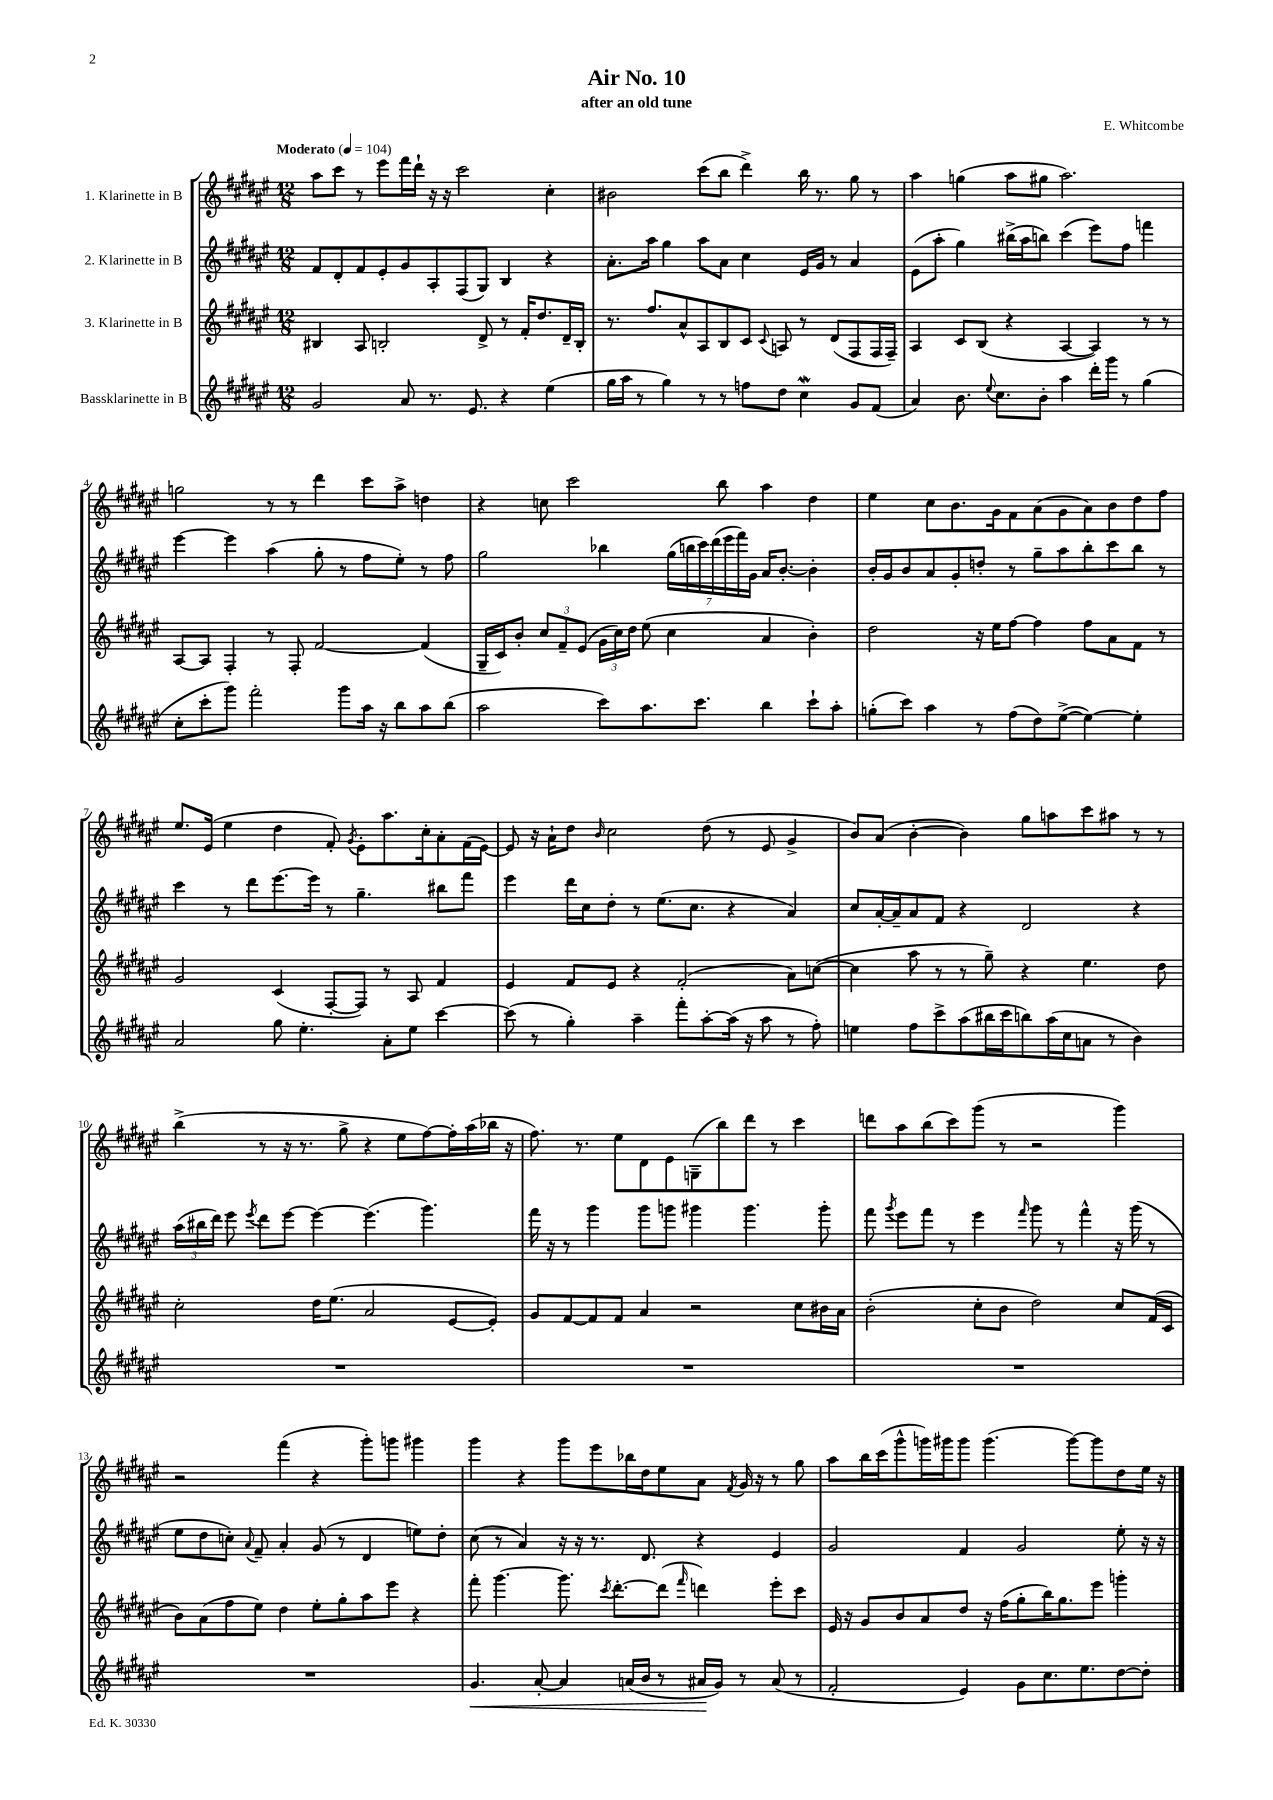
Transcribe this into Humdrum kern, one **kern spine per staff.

**kern	**kern	**kern	**kern
*staff4	*staff3	*staff2	*staff1
*clefG2	*clefG2	*clefG2	*clefG2
*k[f#c#g#d#a#e#]	*k[f#c#g#d#a#e#]	*k[f#c#g#d#a#e#]	*k[f#c#g#d#a#e#]
*M12/8	*M12/8	*M12/8	*M12/8
*MM104	*MM104	*MM104	*MM104
2g#	4B#	8f#	8aa#
.	.	8d#'	8ccc#
.	8A#	8f#	8r
.	2B'	8e#'	8eee#
8a#	.	8g#	16fff#
.	.	.	16ddd#`
8.r	.	8A#'	16r
.	.	.	16r
.	.	(8F#	2ccc#
8.e#	.	.	.
.	8d#^	8G#)	.
4r	8r	4B	.
.	16f#'	.	.
.	8.dd#	.	.
(4ee#	.	4r	4cc#'
.	16d#~	.	.
.	16B'	.	.
=	=	=	=
16gg#	8.r	8.a#'	2b#
16aa#	.	.	.
8r	.	.	.
.	8.ff#	16aa#	.
4gg#)	.	4gg#	.
.	8a#^^	.	.
8r	8A#	8aa#	(8ccc#
8r	8B	8a#	8bb
8ff	8c#	4cc#	4ddd#^)
.	8qqc#	.	.
8dd#	8A	.	.
4cc#	8r	16e#	16bb
.	.	16g#	8.r
.	(8d#	8r	.
8g#	8F#	4a#	8gg#
(8f#	16F#	.	8r
.	16F#~)	.	.
=	=	=	=
4a#)	4A#	(8e#	4aa#
.	.	8aa#'	.
8.b	8c#	4gg#)	(4gg
.	(8B	.	.
8qqee#	.	.	.
8.cc#	.	.	.
.	4r	(16bb#^	8aa#
.	.	16aa#	.
8b'	.	8bb)	8gg#
4aa#	[4A#	(4ccc#	2.aa#)
16ddd#'	4A#])	8eee#)	.
16ggg#	.	.	.
8r	.	8ff#	.
(4gg#	8r	4fff	.
.	8r	.	.
=	=	=	=
8cc#'	[8A#	[4eee#	2gg
8ccc#'	8A#]	.	.
8ggg#)	4F#'	4eee#]	.
2fff#'	.	.	.
.	8r	(4aa#	8r
.	8F#'	.	8r
.	[2f#	8gg#'	4ddd#
8ggg#	.	8r	.
16aa#	.	8ff#	8ccc#
16r	.	.	.
8bb	.	8ee#')	8aa#^
8aa#	(4f#]	8r	4dd
(8bb	.	8ff#	.
=	=	=	=
2aa#	16G#~	2gg#	4r
.	16c#)	.	.
.	8b'	.	.
.	12cc#	.	8cc
.	12f#~	.	.
.	.	.	2ccc#
.	(12e#	.	.
8ccc#)	24g#	4bb-	.
.	24cc#)	.	.
.	24dd#	.	.
8.aa#	(8ee#	.	.
.	4cc#	(28gg#	.
.	.	28bb	.
8.ccc#	.	.	.
.	.	28ccc#)	.
.	.	(28ddd#	.
.	.	.	8bb
.	.	28eee#	.
.	.	28fff#)	.
.	.	28g#	.
4bb	4a#	16a#	4aa#
.	.	[8.b'	.
8ccc#`	4b')	4b']	4dd#
8aa#'	.	.	.
=	=	=	=
(8gg'	2dd#	16b'	4ee#
.	.	16g#	.
8ccc#)	.	8b	.
4aa#	.	8a#	8cc#
.	.	8g#'	8.b
8r	16r	8dd'	.
.	16ee#	.	16g#
(8ff#	[8ff#	8r	8f#
8dd#)	4ff#]	8gg#~	(8a#
([8ee#^	.	8aa#	8g#
4ee#_)	8ff#	8bb'	8a#)
.	8a#	8ccc#	8b
4ee#']	8f#	8bb	8dd#
.	8r	8r	8ff#
=	=	=	=
2a#	2g#	4ccc#	8.ee#
.	.	.	(16e#
.	.	8r	4ee#
.	.	8ddd#	.
8gg#	(4c#	[8.eee#	4dd#
4.ee#'	.	.	.
.	.	16eee#]	.
.	[8F#'	8r	8f#')
.	.	.	8qg#
.	8F#])	4.gg#~	8e#'
8a#'	8r	.	8.aa#
8ee#	8A#	.	.
.	.	.	16cc#'
[4ccc#	4f#	8bb#	8a#'
.	.	8fff#	(16f#
.	.	.	[16e#)
=	=	=	=
(8ccc#]	4e#	4eee#	8e#]
8r	.	.	16r
.	.	.	16a#`
4gg#')	8f#	16ddd#	8dd#
.	.	16cc#	.
.	.	.	16qqb
.	8e#	8dd#'	2cc#
4aa#~	4r	8r	.
.	.	(8.ee#	.
8fff#'	(2f#'	.	.
.	.	8.cc#	.
[8aa#'	.	.	(8dd#
(16aa#]	.	4r	8r
16r	.	.	.
8aa#	.	.	8e#
8r	8a#)	4a#)	4g#^
8ff#')	([8cc	.	.
=	=	=	=
4ee	4cc]	8cc#	8b)
.	.	[16a#'	(8a#
.	.	16a#~]	.
8ff#	8aa#	8a#	[4b'
8ccc#^	8r	8f#	.
(8aa#	8r	4r	4b])
16bb#	8gg#~)	.	.
16ccc#	.	.	.
8bb)	4r	2d#	8gg#
(16aa#	.	.	8aa
16cc#	.	.	.
8a	4.ee#	.	8ccc#
8r	.	.	8aa#
4b)	.	4r	8r
.	8dd#	.	8r
=	=	=	=
1.r	2cc#'	(24aa#	(4bb^
.	.	24bb#	.
.	.	24ddd#)	.
.	.	8eee#	.
.	.	8qeee#	.
.	.	8ddd#	8r
.	.	[8eee#	16r
.	.	.	8.r
.	16dd#	4eee#_	.
.	(8.ee#	.	.
.	.	.	8gg#^
.	2a#	(4.eee#]	4r
.	.	.	8ee#
.	.	4.ggg#)	[8ff#)
.	[8e#	.	16ff#']
.	.	.	(16aa#
.	8e#'])	.	16bb-
.	.	.	16r
=	=	=	=
1.r	8g#	16fff#	8.ff#)
.	.	16r	.
.	[8f#	8r	.
.	.	.	8.r
.	8f#]	4ggg#	.
.	8f#	.	8ee#
.	4a#	8ggg#	8d#
.	.	8ggg	8e#
.	2r	4ggg#	(8G~
.	.	.	8bb)
.	.	4.ggg#	8ddd#
.	.	.	8r
.	8cc#	.	4ccc#
.	16b#	8ggg#'	.
.	16a#	.	.
=	=	=	=
1.r	(2b'	8fff#	8ddd
.	.	8qggg#	.
.	.	8eee#	8aa#
.	.	8fff#	(8bb
.	.	8r	8ccc#)
.	8cc#'	4eee#	(8ggg#
.	8b	.	8r
.	.	16qqfff#	.
.	2dd#)	8ggg#	2r
.	.	8r	.
.	.	4fff#^^	.
.	8cc#	16r	4ggg#)
.	.	(16ggg#	.
.	(16f#	8r	.
.	16c#	.	.
=	=	=	=
1.r	8b)	8ee#	2r
.	(8a#	8dd#	.
.	8ff#	8cc')	.
.	.	8qqa#	.
.	8ee#)	8f#~	.
.	4dd#	4a#'	(4fff#
.	8ee#'	(8g#	4r
.	8gg#'	8r	.
.	8aa#	4d#	8ggg#')
.	8eee#	.	8ggg
.	4r	8ee)	4ggg#
.	.	8dd#'	.
=	=	=	=
4.g#	8fff#'	(8cc#	4ggg#
.	[4.ggg#	8r	.
.	.	4a#)	4r
[8a#'	.	.	.
4a#]	8.ggg#]	16r	8ggg#
.	.	16r	.
.	.	8.r	8eee#
.	8qccc#	.	.
.	[8.ddd#'	.	.
(16a	.	.	16bb-
16b	.	8.d#	16dd#
8r	(8ddd#]	.	8ee#
.	16qqfff#	.	.
16a#	4ddd)	4r	8a#
16g#)	.	.	.
.	.	.	8qf#
8r	.	.	16g#
.	.	.	16r
(8a#	8eee#'	4e#	8r
8r	8ccc#	.	8gg#
=	=	=	=
2f#'	16e#	2g#	8aa#
.	16r	.	.
.	8g#	.	16bb
.	.	.	(16ccc#
.	8b	.	8ggg#^^
.	8a#	.	16ggg)
.	.	.	16ggg#
4e#)	8dd#	4f#	8ggg#
.	16r	.	(4.ggg#
.	(16ff#	.	.
8g#	8gg#'	2g#	.
8.cc#	16bb)	.	.
.	8.gg#	.	.
.	.	.	[8ggg#)
8.ee#	.	.	.
.	8eee#	.	8ggg#]
[8dd#	4ggg'	8ee#'	8dd#
8dd#']	.	16r	16ee#
.	.	16r	16r
==	==	==	==
*-	*-	*-	*-
